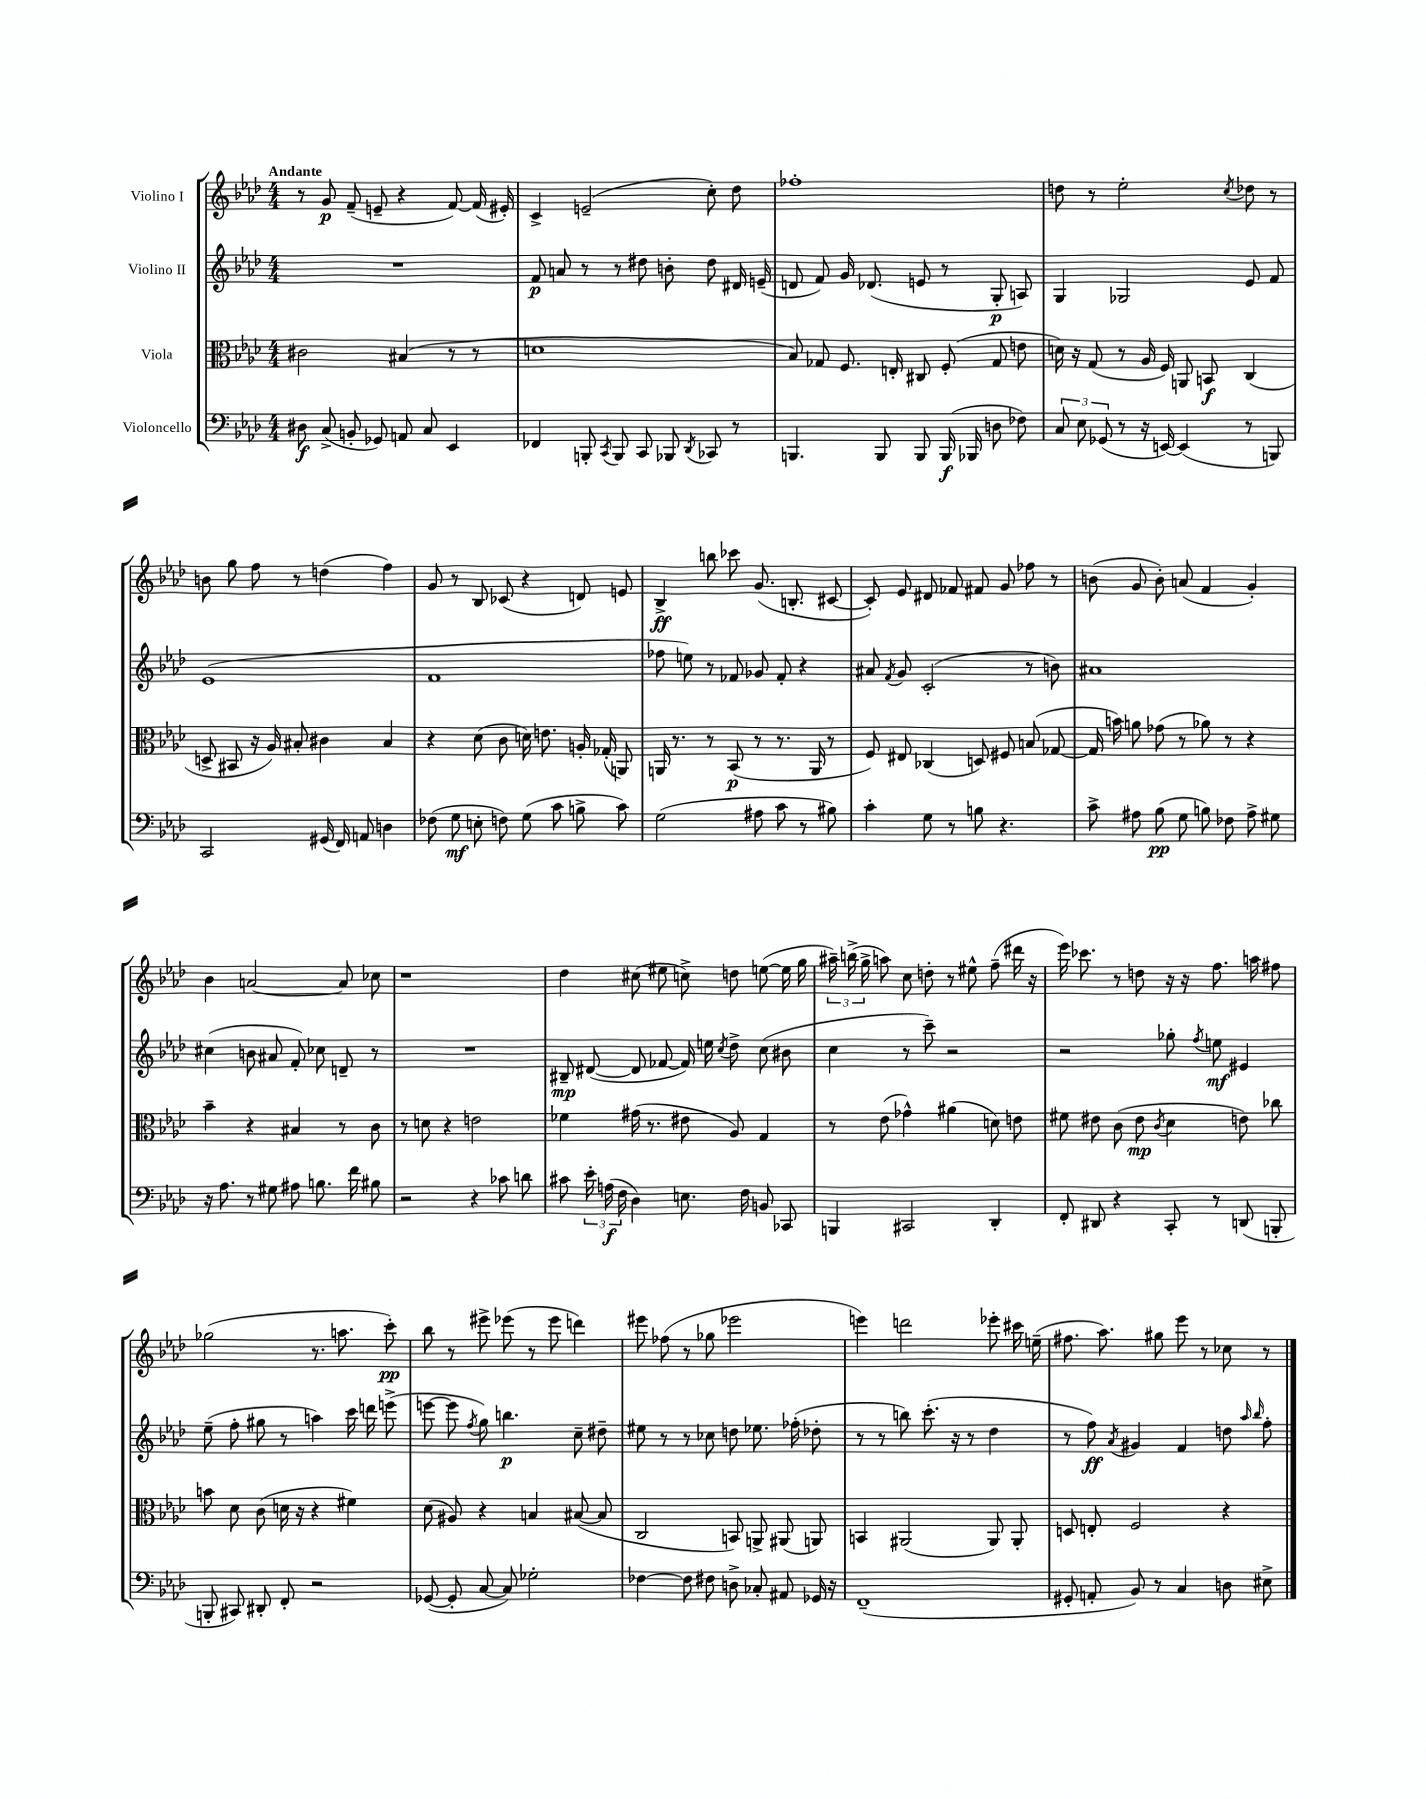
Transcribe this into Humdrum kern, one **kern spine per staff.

**kern	**kern	**kern	**kern
*staff4	*staff3	*staff2	*staff1
*clefF4	*clefC3	*clefG2	*clefG2
*k[b-e-a-d-]	*k[b-e-a-d-]	*k[b-e-a-d-]	*k[b-e-a-d-]
*M4/4	*M4/4	*M4/4	*M4/4
8D#\	2c#\	1r	8r
(8C^/	.	.	8g/
8BB'/	.	.	(8f~/
8GG-/)	.	.	8e~/
8AA/	(4B#/	.	4r
8C/	.	.	.
4EE-/	8r	.	[8f/)
.	8r	.	(16f/]
.	.	.	16e#'/)
=	=	=	=
4FF-/	1d	8f/	4c^/
.	.	8a/	.
8BBB'/	.	8r	(2e~/
8qCC/	.	.	.
8BBB/	.	8r	.
8CC/	.	8dd#\	.
8BBB-/	.	8b'\	.
8qDD-/	.	.	.
8CC-/	.	8dd#\	8cc'\)
8r	.	16d#/	8dd-\
.	.	(16e~/	.
=	=	=	=
4.BBB/	8B-/)	8d/	1ff-'
.	8G-/	8f/)	.
.	8.F/	16g/	.
.	.	(8.d-/	.
8BBB/	.	.	.
.	16E'/	.	.
8BBB/	8C#/	8e/	.
(16BBB/	(8F'/	8r	.
16BBB-/	.	.	.
8D\	8G-/	8G'/	.
8F-\)	8e\	8A/)	.
=	=	=	=
12C/	16d\)	4G/	8dd\
.	16r	.	.
12E-\	.	.	.
.	(8G/	.	8r
(12GG-/	.	.	.
8r	8r	2G-/	2ee-'\
16r	16A-/	.	.
[16EE/)	16F/)	.	.
(4EE/]	8AA/	.	.
.	8BB/	.	.
.	.	.	8qcc/
8r	(4C/	8e-/	8dd-\
8BBB/)	.	8f/	8r
=	=	=	=
2CC/	8D^/	(1e-	8b\
.	8BB#/	.	8gg\
.	16r	.	8ff\
.	16A-/)	.	.
.	8B#'/	.	8r
(16GG#/	4c#\	.	(4dd\
16FF/)	.	.	.
8AA/	.	.	.
4D\	4B#/	.	4ff\)
=	=	=	=
(8F-\	4r	1f	8g/
8G\	.	.	8r
8E'\	(8d-\	.	8B-/
8F\)	8c\	.	(8c-/
(8G\	16d\)	.	4r
.	8.e\	.	.
8c\	.	.	.
8B^\	16A'/	.	8d/)
.	(16G-'/	.	.
8c\)	8AA/)	.	8e/
=	=	=	=
(2G\	16AA/	8ff-\	4B-^/
.	8.r	.	.
.	.	8ee\)	.
.	8r	8r	8bb\
.	(8BB-/	8f-/	8ccc-\
8A#\	8r	8g-/	(8.g/
8c\	8.r	8f-'/	.
.	.	.	8.B'/
8r	.	4r	.
.	16AA/	.	.
8B#\)	8r	.	[8c#/
=	=	=	=
4c'\	8F/)	8a#/	8c#'/])
.	.	8qf/	.
.	8E#/	8g/	8e-/
8G\	(4C-/	(2c'/	8d#/
8r	.	.	8f-/
8B\	8D/)	.	8f#/
4.r	8F#/	.	8g/
.	(8B/	8r	8ff-\
.	[8G-/	8b\)	8r
=	=	=	=
8c^\	16G-/]	1a#	(8b\
.	16b\)	.	.
8A#\	8a\	.	8g/
(8B-\	(8g-\	.	8b'\)
8G\	8r	.	(8a/
8B\)	8a-\)	.	4f/
8F-\	8r	.	.
8A#^\	4r	.	4g'/)
8G#\	.	.	.
=	=	=	=
16r	4b-~\	(4cc#\	4b-\
8.A-\	.	.	.
8r	4r	8b\	[2a/
8G#\	.	8a#/	.
8A#\	4B#/	8f'/)	.
8.B\	.	8cc-\	.
.	8r	8d~/	8a/]
16f\	.	.	.
8B#\	8c\	8r	8cc-\
=	=	=	=
2r	8r	1r	1r
.	8d\	.	.
.	4r	.	.
4r	2e\	.	.
8c-\	.	.	.
8d\	.	.	.
=	=	=	=
8c#\	4f-\	8B#~/	4dd-\
24e-'\	.	([8d#/	.
(24A\	.	.	.
24F\	.	.	.
4D-\)	(16g#\	8d#/]	(8cc#\
.	8.r	.	.
.	.	[8f-/	8ee#\
8.E\	8e#\	16f-/])	8cc^\)
.	.	16ee\	.
.	.	8qcc/	.
.	8A-/)	8dd-^\	8dd\
16F\	.	.	.
8BB/	4G/	(8cc\	([8ee\
8CC-/	.	8b#\	16ee\]
.	.	.	16gg\
=	=	=	=
4BBB/	8r	4cc\	24aa#~\)
.	.	.	(24bb^\
.	.	.	24gg^\
.	(8e-\	.	8aa\)
2CC#/	4g-^^\)	8r	8cc\
.	.	8ccc~\)	8dd'\
.	(4a#\	2r	8r
.	.	.	8ee#^^\
4DD-'/	8d\)	.	(8ff~\
.	8e\	.	16ddd#\
.	.	.	16r
=	=	=	=
8FF'/	8f#\	2r	16eee-\)
.	.	.	8.ccc-\
8DD#/	8e#\	.	.
4r	(8c\	.	8r
.	8e#\	.	8dd\
.	8qc/	.	.
8CC'/	4d-\	8gg-'\	16r
.	.	.	16r
.	.	8qff/	.
8r	.	8ee\	8.ff\
(8DD/	8e\)	4e#/	.
.	.	.	16aa\
8BBB'/	8cc-\	.	8ff#\
=	=	=	=
8BBB'/	8b\	(8ee-~\	(2gg-\
8CC#/)	8d-\	8ff'\	.
8DD#'/	(8c\	8gg#\	.
8FF'/	16d\	8r	.
.	16r	.	.
2r	4r	4aa\)	8.r
.	.	.	8.aa\
.	4f#\)	16ccc\	.
.	.	16ddd\	.
.	.	(8eee^\	8ccc'\)
=	=	=	=
([8GG-/	(8d-\	[8eee\	8bb-\
8GG-'/]	8A#/)	8eee\]	8r
.	.	8qff/	.
[8C/	4r	8gg\)	8eee#^\
8C/])	.	4.bb\	(8eee-\
2G-'\	4B/	.	8r
.	.	.	8eee-\
.	([8B#/	8cc~\	4ddd\)
.	8B#/]	8dd#~\	.
=	=	=	=
[4F-\	2C/	8ee#\	8eee#\
.	.	8r	(8ff-\
8F-\]	.	8r	8r
8F#\	.	8cc-\	8gg-\
8D^\	8BB/)	8dd\	2eee-\
8C-'/	8AA^/	8.ee-\	.
8AA#/	(8AA#/	.	.
.	.	(16ff-'\	.
16GG-/	8AA/)	8dd-'\	.
16r	.	.	.
=	=	=	=
(1FF~	4BB/	8r	4eee\)
.	.	8r	.
.	(2AA#/	8bb\)	2ddd\
.	.	(8.ccc'\	.
.	.	16r	.
.	.	8r	.
.	8AA#/)	4dd-\	8eee-'\
.	8AA#'/	.	16ccc#\
.	.	.	(16ee~\
=	=	=	=
8GG#'/	8D/	8r	8.ff#\
8AA'/	8E'/	8ff\)	.
.	.	.	8.aa-\)
.	.	8qa-/	.
8BB-/)	2F/	4g#/	.
8r	.	.	8gg#\
4C/	.	4f/	8eee-\
.	.	.	8r
8D\	4r	8dd\	8cc-\
.	.	16qqaa-/	.
.	.	16qqbb-/	.
8E#^\	.	8ff'\	8r
==	==	==	==
*-	*-	*-	*-
